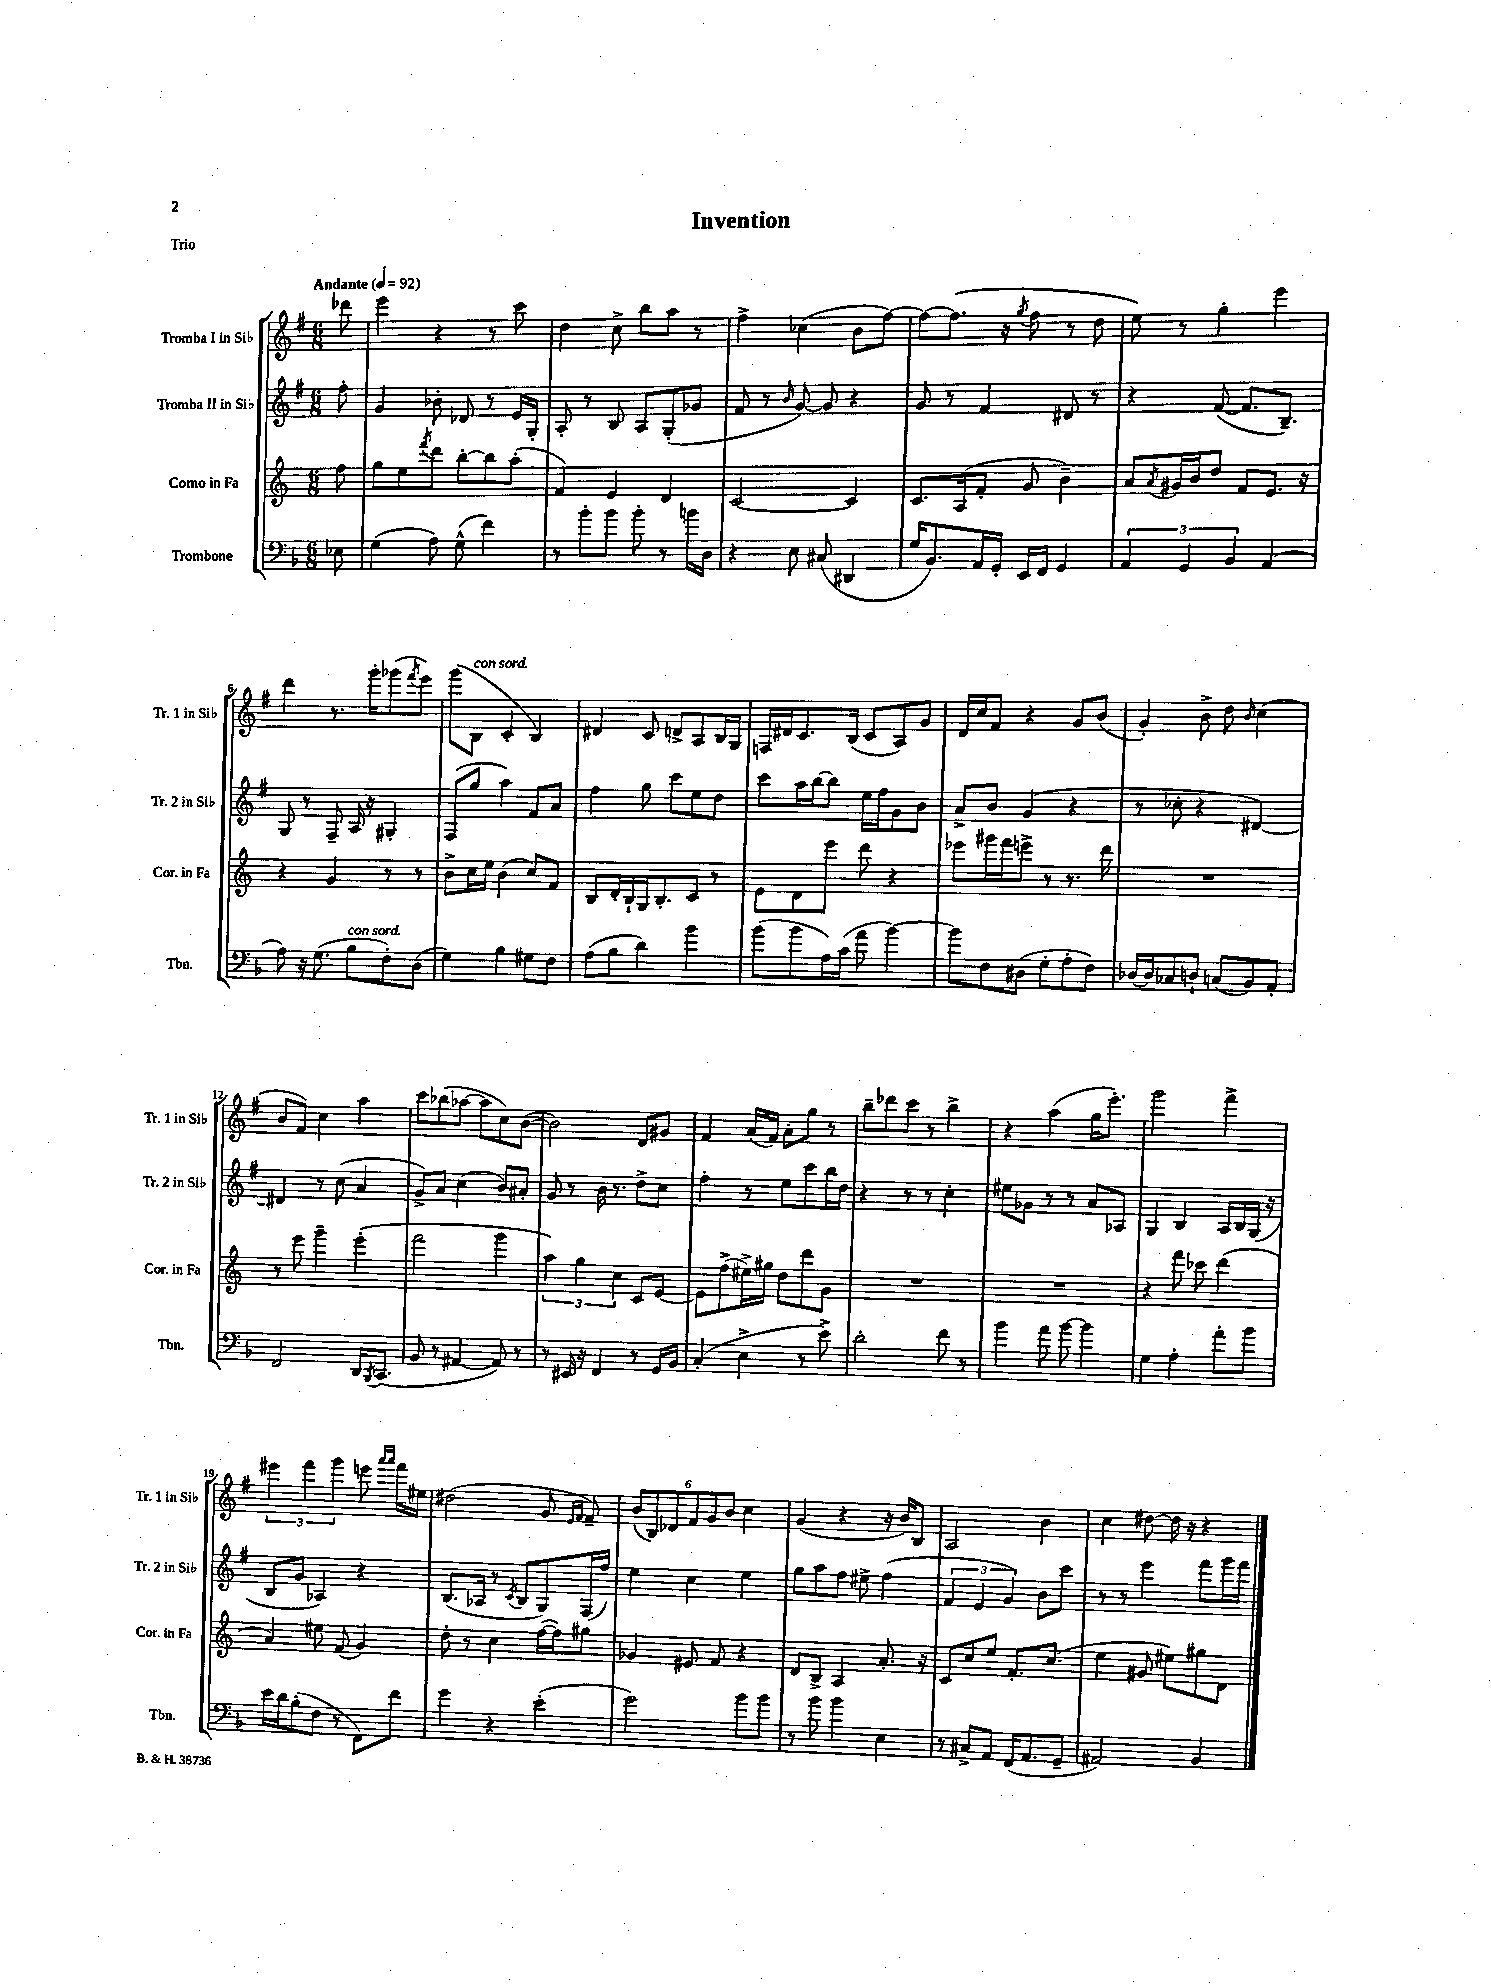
\header { title = "Invention" piece = "Trio" }
<<
\new StaffGroup <<
\new Staff = "s0" \with { instrumentName = "Tromba I in Sib" shortInstrumentName = "Tr. 1 in Sib" } {
    \clef treble \key g \major \numericTimeSignature \time 6/8 \partial 8 \tempo "Andante" 4 = 92
    des'''8 |
    e'''4 r4 r8 c'''8 |
    d''4 c''8-> b''8 a''8 r8 |
    fis''4-> ces''4( b'8 fis''8~) |
    fis''8~ fis''8.( r16 \acciaccatura { g''8 } fis''8 r8 d''8 |
    e''8) r8 g''4-. e'''4 |
    d'''4 r8. g'''16-. ges'''8( \acciaccatura { fis'''8 } e'''8) |
    g'''8( b8^\markup { \italic "con sord." } c'4-. b4) |
    dis'4 c'8 d'8-> a8 b16 g16 |
    f16 dis'16 c'8. b16( c'8 a8) g'8 |
    d'16 c''16 fis'8 r4 g'8 b'8( |
    g'4-.) b'8-> d''8 \grace { b'16 } c''4( |
    b'8 fis'8) c''4 a''4 |
    c'''8 bes''8( aes''8~ aes''8 c''8) b'8~( |
    b'2) d'8 gis'8 |
    fis'4 a'16( fis'16) a'8-. g''8 r8 |
    b''8-- des'''8 c'''8 r8 b''4-> |
    r4 a''4( g''16 e'''8.-.) |
    g'''2 fis'''4-> |
    \tuplet 3/2 { eis'''4 fis'''4 g'''4 } e'''8 \grace { a'''16 a'''16 } fis'''16 eis''16 |
    dis''2( g'8 \grace { e'16 fis'16 } fis'8--) |
    \tuplet 6/4 { b'8( b8) des'8 fis'8 g'8 b'8 } c''4 |
    g'4( r4 r16 b'16) b8 |
    a2 b'4 |
    c''4 dis''8~ dis''16 r16 r4 \bar "|." |
}
\new Staff = "s1" \with { instrumentName = "Tromba II in Sib" shortInstrumentName = "Tr. 2 in Sib" } {
    \clef treble \key g \major \numericTimeSignature \time 6/8 \partial 8
    fis''8-. |
    g'4 bes'8-. des'8 r8 e'16 g16-. |
    a8-. r8 b8 a8 g8-.( ges'8 |
    fis'8 r8 \grace { b'16 } g'8~) g'8 r4 |
    g'8 r8 fis'4 dis'8 r8 |
    r4 fis'8~( fis'8. b8.--) |
    g8 r8 fis8-- a16 r16 gis4-. |
    fis8( g''8 a''4) fis'8 a'8 |
    fis''4 g''8 c'''8 e''8 d''8 |
    c'''8 a''16 b''16~ b''8 e''16 fis''16 g'8 b'8 |
    a'8-> b'8 g'4( r4 |
    r8 ces''8-. r4 dis'4~) |
    dis'4 r8 c''8( a'4 |
    g'8->) a'8 c''4( b'8) ais'8-. |
    g'8 r8 b'16 r8. d''8-> c''8 |
    fis''4-. r8 e''8 c'''8 b''16 d''16 |
    r4 r8 r8 c''4-. |
    eis''8 ges'8 r8 r8 a'8 aes8 |
    g4 b4 a16 b16 g16( r16 |
    b8 g'8 aes4) r4 |
    b8.( aes16 r8 \acciaccatura { c'8 } b8 g8) fis16( fis''16) |
    e''4 c''4 e''4 |
    g''8 a''8 fis''8 eis''8-> fis''4( |
    \tuplet 3/2 { fis'4 e'4 g'4) } b'8 c'''8 |
    r8 r8 e'''4 fis'''8 g'''16 fis'''16 \bar "|." |
}
\new Staff = "s2" \with { instrumentName = "Corno in Fa" shortInstrumentName = "Cor. in Fa" } {
    \clef treble \key c \major \numericTimeSignature \time 6/8 \partial 8
    f''8 |
    g''8 e''8 \acciaccatura { f'''8 } d'''8 b''8~-. b''8 a''8-.( |
    f'4) e'4 d'4 |
    c'2~ c'4 |
    c'8. a16( f'8-. g'8 b'4--) |
    a'8 \acciaccatura { a'8 } gis'16 b'16 d''8 f'8 e'8. r16 |
    r4 g'4 r8 r8 |
    b'8-> c''16 e''16 b'4( c''8) f'8 |
    b8 d'16-. b16-! g16 b8.-. c'8 r8 |
    e'8 d'8 e'''8 d'''8 r4 |
    ees'''8 gis'''16 f'''16 e'''8-> r8 r8. d'''16 |
    R2. |
    r8 e'''8 g'''4-- e'''4-.( |
    f'''2 g'''4 |
    \tuplet 3/2 { a''4) g''4 c''4 } c'8 e'8~ |
    e'8 f''8->( eis''16->) gis''16 d''8 d'''8 g'8 |
    R2. |
    R2. |
    r4 f'''8 ces'''8 d'''4( |
    a'4) eis''8 f'8( g'4) |
    d''8-. r8 c''4 f''16~( f''16) gis''8 |
    ges'4 eis'8 f'8 r4 |
    d'8 b8-> a4 a'8.-. r16 |
    c'8 c''8 e''8 f'8.-. c''8.( |
    e''4 gis'8 eis''8) gis''8 d'8 \bar "|." |
}
\new Staff = "s3" \with { instrumentName = "Trombone" shortInstrumentName = "Tbn." } {
    \clef bass \key f \major \numericTimeSignature \time 6/8 \partial 8
    ees8 |
    g4( a8) g8-^( f'4) |
    r8 bes'8-. bes'8 bes'8-. r8 b'16 d16 |
    r4 e8 cis8( dis,4 |
    g16 bes,8.) a,16 g,16-. e,16 f,16 g,4 |
    \tuplet 3/2 { a,4 g,4 bes,4 } a,4( |
    a8) r16 g8.( bes8^\markup { \italic "con sord." } f8-.) d8( |
    g4) bes4 gis8 f8 |
    a8( bes8 d'4) bes'4 |
    bes'8( bes'8 a16) c'16( a'8 bes'4~) |
    bes'8 f8 dis8( g8-. a8-. f8) |
    des16~ des16 ces8 d8-! c8( bes,8) a,8-. |
    f,2 d,16 \acciaccatura { bes,,8 } c,8.( |
    bes,8 r8 ais,4~ ais,8) r8 |
    r8 eis,16 r16 f,4 r8 g,16 bes,16 |
    c4-.( e4-> r8 e'8->) |
    d'2-. f'8 r8 |
    bes'4 a'8 bes'8~ bes'4 |
    g4 a4-. a'8-. bes'8 |
    e'16 d'16 bes8-.( f8 r8 f,8) f'8 |
    g'4 r4 e'4-.( |
    g'2) bes'8 bes'8 |
    r8 bes'8 bes'4 e4 |
    r8 cis8-> a,8 f,16( a,8. g,8-- |
    ais,2) bes,4 \bar "|." |
}
>>
>>
